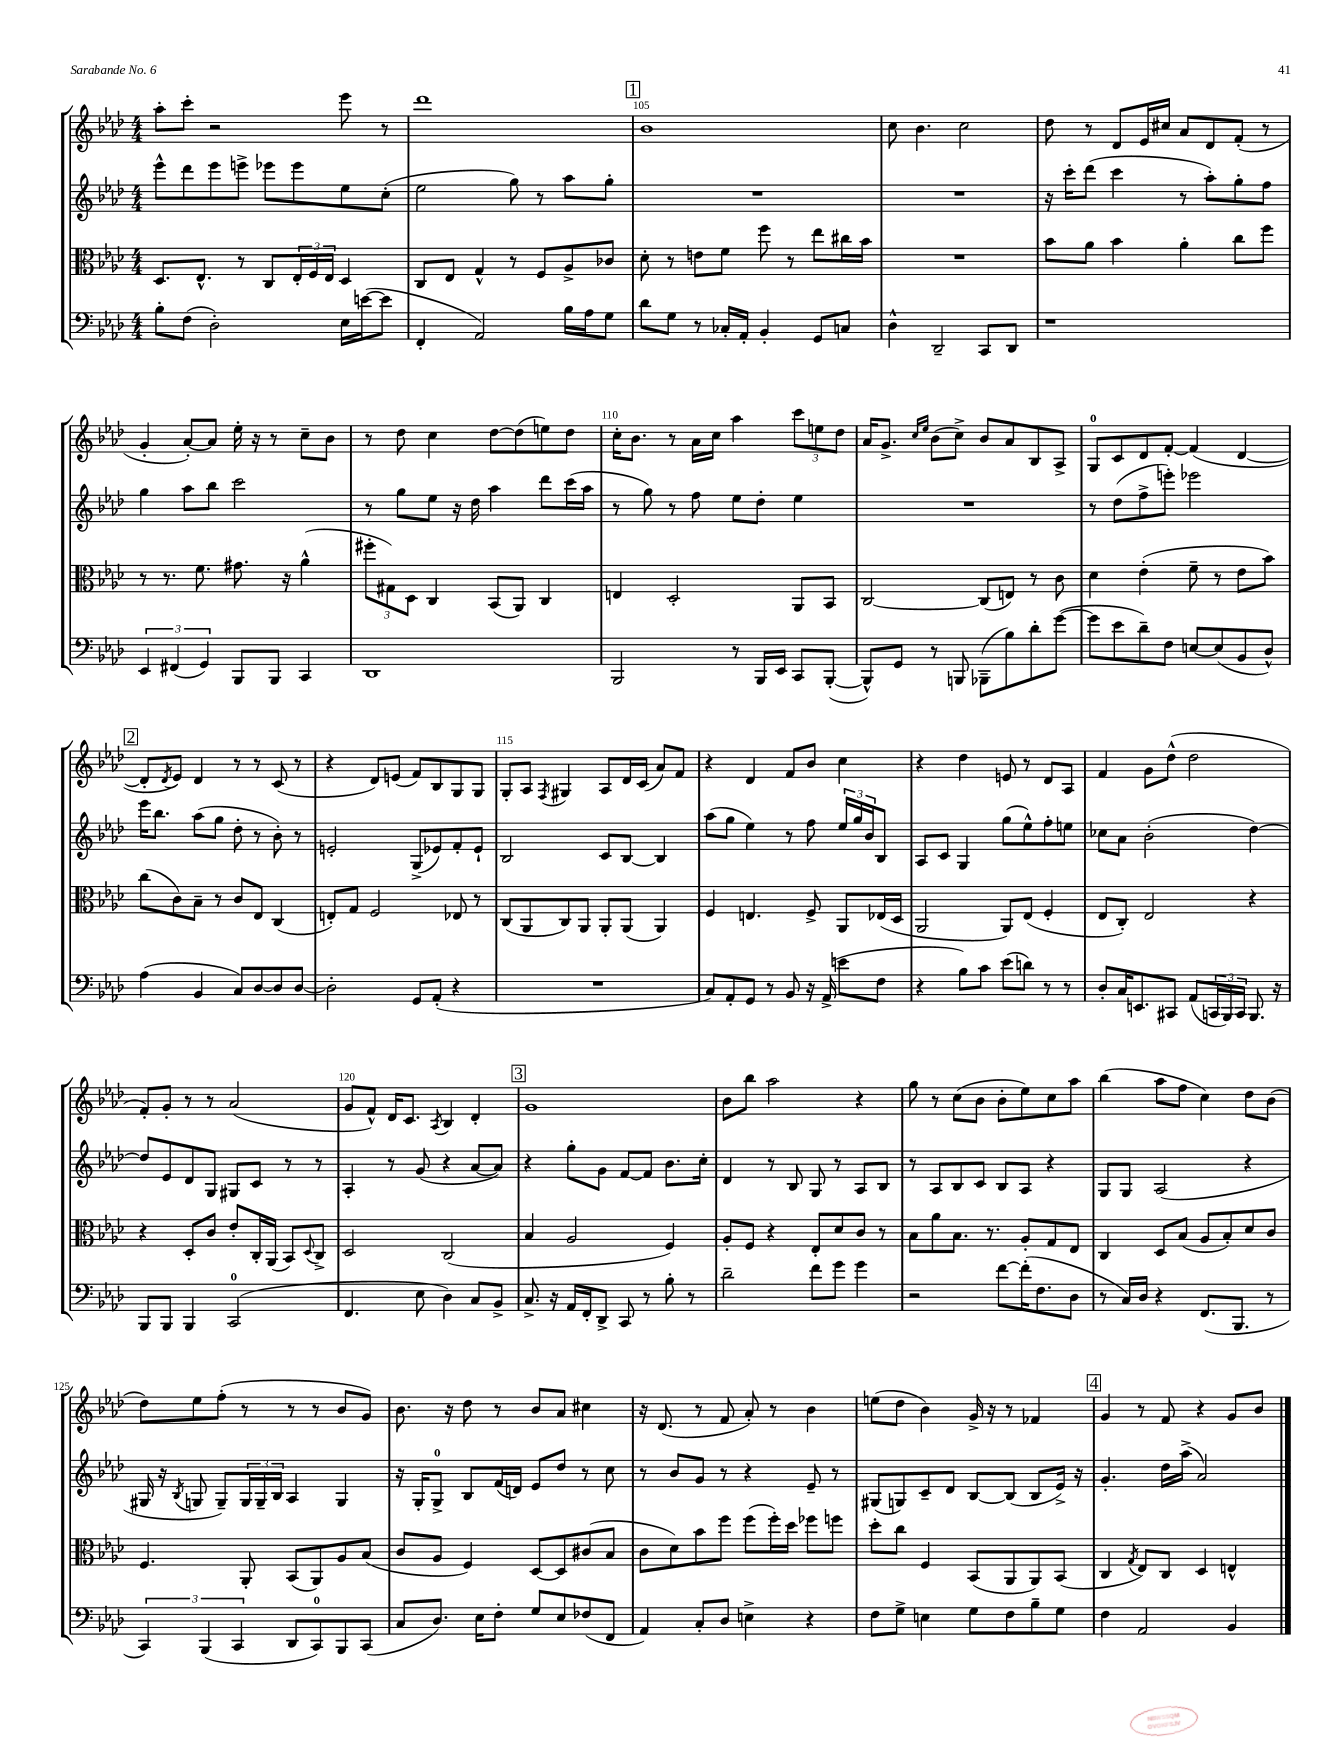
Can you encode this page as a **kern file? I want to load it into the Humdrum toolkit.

**kern	**kern	**kern	**kern
*part4	*part3	*part2	*part1
*staff4	*staff3	*staff2	*staff1
*clefF4	*clefC3	*clefG2	*clefG2
*k[b-e-a-d-]	*k[b-e-a-d-]	*k[b-e-a-d-]	*k[b-e-a-d-]
*M4/4	*M4/4	*M4/4	*M4/4
=103	=103	=103	=103
8B-'\L	8.D-/L	8eee-^^\L	8aa-'\L
(8F\J	.	8ddd-\	8ccc'\J
.	8.E-^^/J	.	.
2D-'\)	.	8eee-\	2r
.	8r	8eeen^\J	.
.	8C/L	8eee-X\L	.
.	24E-'/L	8eee-\	.
.	24F/	.	.
.	24E-/JJ	.	.
16E-\LL	4D-/	8ee-\	8eee-\
([16en\J	.	.	.
8e\J]	.	(8cc'\J	8r
=104	=104	=104	=104
4FF'/	8C/L	2ee-\	1ddd-
.	8E-/J	.	.
2AA-/)	4G^^/	.	.
.	8r	8gg\)	.
.	8F/L	8r	.
16B-\LL	8A-^/	8aa-\L	.
16A-\J	.	.	.
8G\J	8c-X/J	8gg'\J	.
!!LO:REH:place=s1:t=1
=105	=105	=105	=105
8d-\L	8d-'\	1r	1b-
8G\J	8r	.	.
8r	8en\L	.	.
16C-X'/LL	8f\J	.	.
16AA-'/JJ	.	.	.
4BB-'/	8ff\	.	.
.	8r	.	.
8GG/L	8ee-\L	.	.
8Cn/J	16cc#X\L	.	.
.	16b-\JJ	.	.
=106	=106	=106	=106
4D-^^\	1r	1r	8cc\
.	.	.	4.b-\
2DD-~/	.	.	.
.	.	.	2cc\
8CC/L	.	.	.
8DD-/J	.	.	.
=107	=107	=107	=107
1r	8b-\L	16r	8dd-\
.	.	16ccc'\KL	.
.	8a-\J	(8ddd-\J	8r
.	4b-\	4ccc\	8d-/L
.	.	.	16e-/L
.	.	.	16cc#X/JJ
.	4a-'\	8r	8a-/L
.	.	8aa-'\L)	8d-/
.	8cc\L	8gg'\	(8f'/J
.	8ff\J	8ff\J	8r
!!LO:LB:g=z
=108	=108	=108	=108
6EE-/	8r	4gg\	4g'/
.	8.r	.	.
(6FF#X/	.	.	.
.	.	8aa-\L	[8a-'/L)
.	8.f\	.	.
6GG/)	.	.	.
.	.	8bb-\J	8a-/J]
8BBB-/L	8.g#X\	2ccc\	16ee-'\
.	.	.	16r
8BBB-/J	.	.	8r
.	16r	.	.
4CC/	(4a-^^\	.	8cc~\L
.	.	.	8b-\J
=109	=109	=109	=109
1DD-	12ff#X'\L	8r	8r
.	12G#X\)	.	.
.	.	8gg\L	8dd-\
.	12D-\J	.	.
.	4C/	8ee-\J	4cc\
.	.	16r	.
.	.	16dd-\	.
.	(8BB-/L	4aa-\	[8dd-\L
.	8AA-/J)	.	(8dd-\]
.	4C/	8ddd-\L	8een\)
.	.	(16ccc\L	8dd-\J
.	.	16aa-\JJ	.
=110	=110	=110	=110
2BBB-/	4En/	8r	16cc'\KL
.	.	.	8.b-\J
.	.	8gg\)	.
.	2D-'/	8r	8r
.	.	8ff\	16a-\LL
.	.	.	16cc\JJ
8r	.	8ee-\L	4aa-\
16BBB-/LL	.	8dd-'\J	.
16EE-/JJ	.	.	.
8CC/L	8AA-/L	4ee-\	12ccc\L
.	.	.	12een\
([8BBB-'/J	8BB-/J	.	.
.	.	.	12dd-\J
=111	=111	=111	=111
8BBB-^^/L])	[2C/	1r	16a-/KL
.	.	.	8.g^/J
8GG/J	.	.	.
.	.	.	16qqcc/LL
.	.	.	16qqee-/JJ
8r	.	.	(8b-\L
8BBBn/	.	.	8cc^\J)
(8BBB-X~\L	(8C/L]	.	8b-/L
8B-\)	8En/J)	.	8a-/
8d-'\	8r	.	8B-/
([8g\J	8c\	.	8A-^/J
=112	=112	=112	=112
8g\L]	4d-\	8r	8G/L
8e-\	.	(8dd-\L	8c/
8d-~\)	(4e-'\	8ff^\	8d-/
8F\J	.	8eeen'\J)	[8f'/J
[8En/L	8f~\	2eee-X\	(4f/]
(8E/]	8r	.	.
8BB-/	8e-\L	.	[4d-/
8D-^^/J)	8b-\J)	.	.
!!LO:LB:g=z
!!LO:REH:place=s1:t=2
=113	=113	=113	=113
(4A-\	(8cc\L	16eee-\KL	8d-'/L]
.	.	8.bb-\J	.
.	.	.	8qd-/
.	8c\)	.	8e-/J)
4BB-/	8B-~\J	(8aa-\L	4d-/
.	8r	8gg\J	.
8C/L)	8c/L	8dd-'\	8r
[8D-/	8E-/J	8r	8r
8D-/]	(4C/	8b-'\)	(8c/
[8D-/J	.	8r	8r
=114	=114	=114	=114
2D-'\]	8En'/L)	2en'/	4r
.	8G/J	.	.
.	2F/	.	8d-/L)
.	.	.	(8en/J
8GG/L	.	(8G^/L	8f/L)
(8AA-'/J	.	8e-X/)	8B-/
4r	8E-X/	8f'/	8G/
.	8r	8e-`/J	8G/J
=115	=115	=115	=115
1r	(8C/L	2B-/	8G'/L
.	8AA-/	.	8A-/J
.	.	.	8qF/
.	8C/)	.	4G#X/
.	8AA-/J	.	.
.	8AA-'/L	8c/L	8A-/L
.	(8AA-/J	[8B-/J	16d-/L
.	.	.	(16c/JJ
.	4AA-/)	4B-/]	8a-/L)
.	.	.	8f/J
=116	=116	=116	=116
8C/L)	4F/	(8aa-\L	4r
8AA-'/	.	8gg\J	.
8GG/J	4.En/	4ee-\)	4d-/
8r	.	.	.
8BB-/	.	8r	8f/L
16r	8F^/	8ff\	8b-/J
(16AA-^/	.	.	.
8en\L	8AA-/L	24ee-/LL	4cc\
.	.	24gg/	.
.	.	24b-/J	.
8F\J	(16E-X/L	8B-/J	.
.	16D-/JJ	.	.
=117	=117	=117	=117
4r	2AA-/	8A-/L	4r
.	.	8c/J	.
8B-\L)	.	4G/	4dd-\
8c\J	.	.	.
(8e-\L	8AA-/L)	(8gg\L	8en/
8dn\J)	(8E-/J	8ee-^^\)	8r
8r	4F'/	8ff'\	8d-/L
8r	.	8een\J	8A-/J
=118	=118	=118	=118
8D-'/L	8E-/L	8cc-X\L	4f/
16C/K	8C'/J)	8a-\J	.
8.EEn/	.	.	.
.	2E-/	(2b-'\	8g\L
8CC#X/J	.	.	(8dd-^^\J
(8AA-/L	.	.	2dd-\
24CCn/L	.	.	.
24BBB-/)	.	.	.
24CC/JJ	.	.	.
8.BBB-/	4r	[4dd-\)	.
16r	.	.	.
!!LO:LB:g=z
=119	=119	=119	=119
8BBB-/L	4r	8dd-/L]	8f'/L)
8BBB-/J	.	8e-/	8g'/J
4BBB-/	8D-'/L	8d-/	8r
.	8c/J	8G/J	8r
(2CC/	8e-'/L	8G#X/L	(2a-/
.	16C'/L	8c/J	.
.	(16AA-/JJ	.	.
.	8BB-/L)	8r	.
.	8qqD-/	.	.
.	8C^/J	8r	.
=120	=120	=120	=120
4.FF/	2D-/	4A-'/	8g/L
.	.	.	8f^^/J)
.	.	8r	16d-/KL
.	.	.	8.c/J
8E-\	.	(8g/	.
.	.	.	8qA-/
4D-\)	(2C/	4r	4B-/
8C/L	.	[8a-/L	4d-'/
8BB-^/J	.	8a-/J])	.
!!LO:REH:place=s1:t=3
=121	=121	=121	=121
8.C^/	4B-/	4r	1g
16r	.	.	.
16AA-/LL	2A-/	8gg'\L	.
16FF'/J	.	.	.
8DD-^/J	.	8g\J	.
8CC/	.	[8f/L	.
8r	.	8f/J]	.
8B-'\	4F/)	8.b-\L	.
8r	.	.	.
.	.	16cc'\Jk	.
=122	=122	=122	=122
2d-~\	8A-'/L	4d-/	8b-\L
.	8F/J	.	8bb-\J
.	4r	8r	2aa-\
.	.	8B-/	.
8f\L	8E-'/L	8G/	.
8g\J	8d-/	8r	.
4g\	8c/J	8A-/L	4r
.	8r	8B-/J	.
=123	=123	=123	=123
2r	8B-\L	8r	8gg\
.	8a-\	8A-/L	8r
.	8.B-\J	8B-/	(8cc\L
.	.	8c/J	8b-\J
.	8.r	.	.
[8f\L	.	8B-/L	8b-'\L
(16f'\K]	8A-'/L	8A-/J	8ee-\)
8.F\	.	.	.
.	8G/	4r	8cc\
8D-\J	8E-/J	.	8aa-\J
=124	=124	=124	=124
8r	4C/	8G/L	(4bb-\
16C/LL)	.	8G/J	.
16D-/JJ	.	.	.
4r	8D-/L	(2A-/	8aa-\L
.	(8B-/J	.	8ff\J
(8.FF/L	8A-/L	.	4cc\)
.	8B-'/)	.	.
8.BBB-/J	.	.	.
.	8d-/	4r	8dd-\L
8r	8c/J	.	(8b-\J
!!LO:LB:g=z
=125	=125	=125	=125
6CC/)	4.F/	16G#X/	8dd-\L)
.	.	16r	.
.	.	8qB-/	.
.	.	8Gn/	8ee-\
(6BBB-/	.	.	.
.	.	8G~/L)	(8ff'\J
6CC/	.	.	.
.	8AA-'/	24G/L	8r
.	.	24G~/	.
.	.	24B-/JJ	.
8DD-/L	(8BB-/L	4A-/	8r
8CC/)	8AA-/)	.	8r
8BBB-/	8A-/	4G/	8b-/L
(8CC/J	(8B-/J	.	8g/J)
=126	=126	=126	=126
8C/L	8c/L	16r	8.b-\
.	.	16G'/KL	.
8.D-/J)	8A-/J	8G^/J	.
.	.	.	16r
.	4F/)	8B-/L	8dd-\
16E-\KL	.	.	.
8F'\J	.	(16f/L	8r
.	.	16dn/JJ)	.
8G/L	[8D-/L	8e-/L	8b-/L
8E-/	8D-/]	8dd-/J	8a-/J
(8F-X/	(8c#X/	8r	4cc#X\
8FF/J	8B-/J	8cc\	.
=127	=127	=127	=127
4AA-/)	8c\L	8r	16r
.	.	.	(8.d-/
.	8d-\)	8b-/L	.
8C'/L	8b-\	8g/J	8r
8D-/J	8ff\J	8r	8f/
4En^\	(8ff\L	4r	8a-'/)
.	16ff'\L)	.	8r
.	16dd-\JJ	.	.
4r	8ff-X\L	8e-~/	4b-\
.	8ffn\J	8r	.
=128	=128	=128	=128
8F\L	8dd-'\L	(8G#X/L	(8een\L
8G^\J	8cc\J	8Gn/)	8dd-\J
4En\	4F/	8c~/	4b-\)
.	.	8d-/J	.
8G\L	(8BB-/L	[8B-/L	16g^/
.	.	.	16r
8F\	8AA-/	(8B-/J]	8r
8B-~\	8AA-/)	8B-/L	4f-X/
8G\J	(8BB-/J	16e-^/Jk)	.
.	.	16r	.
!!LO:REH:place=s1:t=4
=129	=129	=129	=129
4F\	4C/	4.g'/	4g/
.	8qG/	.	.
2AA-/	8E-/L)	.	8r
.	8C/J	16dd-\LL	8f/
.	.	(16aa-^\JJ	.
.	4D-/	2a-/)	4r
4BB-/	4En^^/	.	8g/L
.	.	.	8b-/J
==	==	==	==
*-	*-	*-	*-
